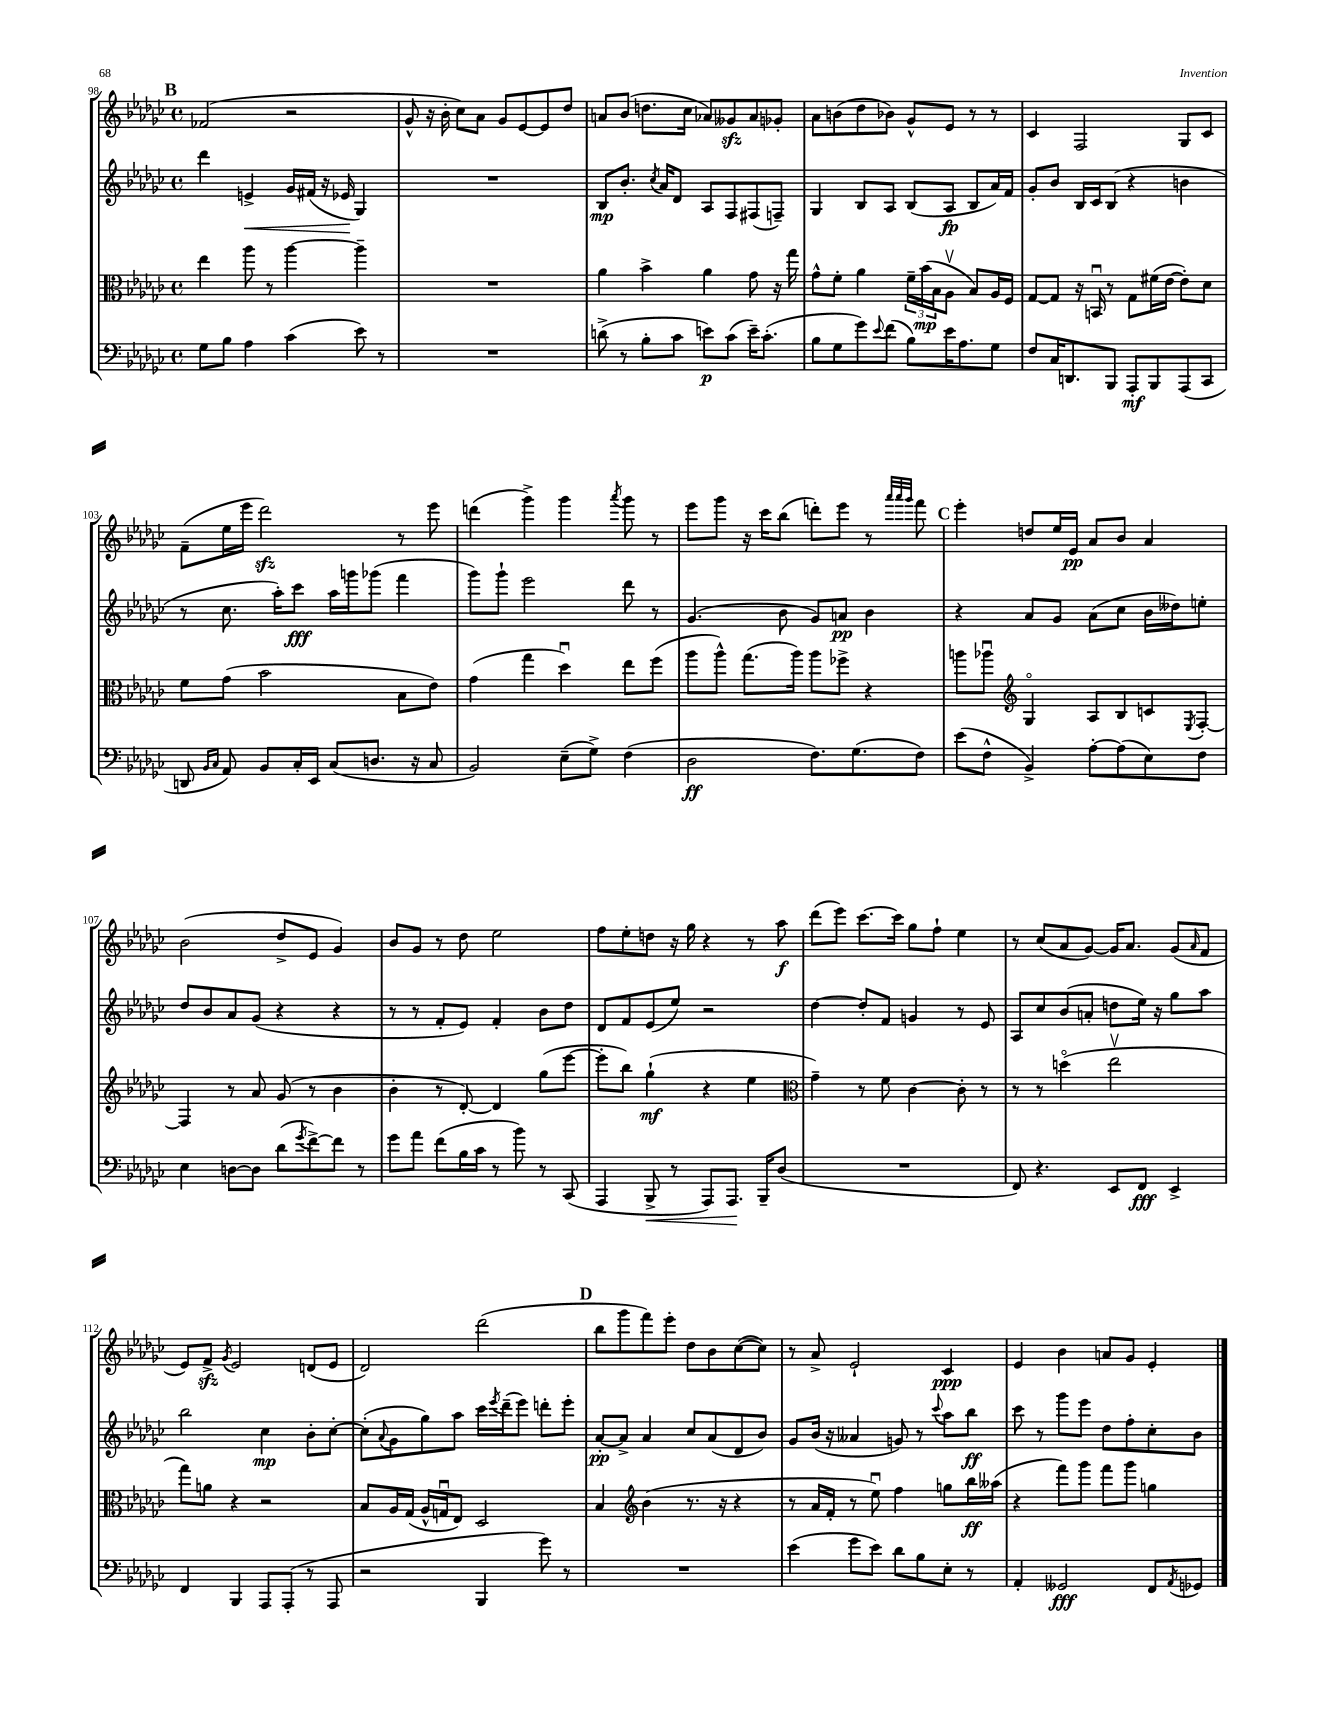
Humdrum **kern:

**kern	**kern	**kern	**kern
*staff4	*staff3	*staff2	*staff1
*clefF4	*clefC3	*clefG2	*clefG2
*k[b-e-a-d-g-c-]	*k[b-e-a-d-g-c-]	*k[b-e-a-d-g-c-]	*k[b-e-a-d-g-c-]
*M4/4	*M4/4	*M4/4	*M4/4
*met(c)	*met(c)	*met(c)	*met(c)
8G-	4ee-	4ddd-	(2f-
8B-	.	.	.
4A-	8aa-	4e^	.
.	8r	.	.
(4c-	[4aa-	16g-	2r
.	.	(16f#	.
.	.	16r	.
.	.	16e-	.
8e-)	4aa-~]	4G-)	.
8r	.	.	.
=	=	=	=
1r	1r	1r	8g-^^
.	.	.	16r
.	.	.	16b-'
.	.	.	8cc-)
.	.	.	8a-
.	.	.	8g-
.	.	.	[8e-
.	.	.	8e-]
.	.	.	8dd-
=	=	=	=
(8d^	4a-	8B-	8a
8r	.	8.b-'	(8b-
8B-'	4b-^	.	8.dd
.	.	8qcc-	.
.	.	16a-	.
8c-	.	8d-	.
.	.	.	16cc-
8e)	4a-	8A-	8a-)
(8c-	.	8F	8g--
16e~)	8g-	(8F#	8a-
(8.c-'	.	.	.
.	16r	8F~)	8g-'
.	16gg-	.	.
=	=	=	=
8B-	8g-^^	4G-	8a-
8G-	8f'	.	(8b
8g-)	4a-	8B-	8dd-
8qqe-	.	.	.
(8f	.	8A-	8b-)
8B-)	24f~	(8B-	8g-^^
.	(24b-	.	.
.	24B-	.	.
16e-	8A-v	8A-	8e-
8.A-	.	.	.
.	8B-)	8B-	8r
8G-	16A-	16a-)	8r
.	16F	16f	.
=	=	=	=
8F	[8G-	8g-'	4c-
16C-	8G-]	8b-	.
8.DD	.	.	.
.	16r	16B-	2F
.	16BBu	16c-	.
8BBB-	8r	(8B-	.
8AAA-'	8G-	4r	.
8BBB-	(16f#	.	.
.	[16e-	.	.
(8AAA-	8e-'])	4b	8G-
8CC-	8d-	.	8c-
=	=	=	=
8DD	8f	8r	(8f~
16qqBB-	.	.	.
16qqC-	.	.	.
8AA-)	(8g-	8.cc-	16ee-
.	.	.	16eee-
8BB-	2b-	.	2ddd-)
.	.	16aa-')	.
16C-'	.	8ccc-	.
16EE-	.	.	.
(8C-	.	16aa-	.
.	.	16ggg	.
8.D	.	(8ggg-	.
.	8B-	4fff	8r
16r	.	.	.
8C-	8e-)	.	8eee-
=	=	=	=
2BB-)	(4g-	8ggg-)	(4ddd
.	.	8ggg-`	.
.	4gg-	2eee-	4ggg-^)
(8E-~	4dd-u)	.	4ggg-
8G-^)	.	.	.
.	.	.	8qaaa-
(4F	8ee-	8ddd-	8ggg-
.	(8ff	8r	8r
=	=	=	=
2D-	8aa-	(4.g-	8eee-
.	8aa-^^)	.	8ggg-
.	(8.gg-	.	16r
.	.	.	16ccc-
.	.	8b-	(8bb-
.	16aa-)	.	.
8.F)	8aa-	8g-)	8ddd')
.	8ff-^	8a	8eee-
(8.G-	.	.	.
.	4r	4b-	8r
.	.	.	32qqaaa-
.	.	.	32qqaaa-
.	.	.	32qqggg-
8F)	.	.	8fff
=	=	=	=
(8e-	8aa	4r	4eee-'
8F^^	8aa-u	.	.
*	*clefG2	*	*
4BB-^)	4G-o	8a-	8dd
.	.	8g-	16ee-
.	.	.	16e-
[8A-'	8A-	(8a-	8a-
(8A-]	8B-	8cc-	8b-
8E-)	8c	16b-	4a-
.	.	16dd--)	.
.	8qE-	.	.
8F	[8F'	8ee'	.
=	=	=	=
4E-	4F]	8dd-	(2b-
.	.	8b-	.
[8D	8r	8a-	.
8D]	8a-	(8g-	.
(8d-	(8g-	4r	8dd-^
8qg-	.	.	.
[8f^)	8r	.	8e-
8f]	4b-	4r	4g-)
8r	.	.	.
=	=	=	=
8g-	4b-'	8r	8b-
8a-	.	8r	8g-
(8f	8r	8f'	8r
16B-	[8d-')	8e-)	8dd-
16c-	.	.	.
8r	4d-]	4f'	2ee-
8b-)	.	.	.
8r	(8gg-	8b-	.
(8CC-	[8eee-	8dd-	.
=	=	=	=
4AAA-	8eee-']	8d-	8ff
.	8bb-)	8f	8ee-'
8BBB-^	(4gg-`	(8e-	8dd
8r	.	8ee-)	16r
.	.	.	16gg-
8AAA-)	4r	2r	4r
8.AAA-	.	.	.
.	4ee-	.	8r
16BBB-~	.	.	.
(8D-	.	.	8aa-
=	=	=	=
*	*clefC3	*	*
1r	4g-~)	[4dd-	(8ddd-
.	.	.	8eee-)
.	8r	8dd-']	[8.ccc-
.	8f	8f	.
.	.	.	16ccc-]
.	[4c-	4g	8gg-
.	.	.	8ff`
.	8c-']	8r	4ee-
.	8r	8e-	.
=	=	=	=
8FF)	8r	8A-	8r
4.r	8r	8cc-	(8cc-
.	(4ddo	(8b-	8a-
.	.	8a'	[8g-)
8EE-	2ee-v	8dd	16g-]
.	.	.	8.a-
8FF	.	16ee-)	.
.	.	16r	.
4EE-^	.	8gg-	(8g-
.	.	.	16qqa-
.	.	8aa-	8f
=	=	=	=
4FF	8gg-)	2bb-	8e-)
.	8a	.	8f^
.	.	.	8qg-
4BBB-	4r	.	2e-
8AAA-	2r	4cc-	.
(8AAA-'	.	.	.
8r	.	8b-'	(8d
8AAA-	.	[8cc-'	8e-
=	=	=	=
2r	8B-	(8cc-']	2d-)
.	.	8qqa-	.
.	16A-	8g-	.
.	(16G-	.	.
.	16A-^^	8gg-)	.
.	16Gu	.	.
.	8E-)	8aa-	.
4BBB-	2D-	16ccc-	(2ddd-
.	.	8qeee-	.
.	.	(16ddd-~	.
.	.	8eee-)	.
8g-)	.	8ddd'	.
8r	.	8eee-'	.
=	=	=	=
1r	4B-	[8a-'	8bb-
.	.	8a-^]	8ggg-
*	*clefG2	*	*
.	(4b-	4a-	8fff)
.	.	.	8eee-'
.	8.r	8cc-	8dd-
.	.	(8a-	8b-
.	16r	.	.
.	4r	8d-	([8cc-
.	.	8b-)	8cc-])
=	=	=	=
(4e-	8r	8g-	8r
.	16a-	(16b-	8a-^
.	16f'	16r	.
8g-	8r	4a--	2e-`
8e-)	8ee-u)	.	.
8d-	4ff	8g)	.
8B-	.	8r	.
.	.	8qqccc-	.
8E-'	8gg	8aa-	4c-
8r	16bb-	8bb-	.
.	(16aa--	.	.
=	=	=	=
4AA-'	4r	8ccc-	4e-
.	.	8r	.
2GG--	8fff)	8ggg-	4b-
.	8ggg-	8eee-	.
.	8fff	8dd-	8a
.	8ggg-	8ff'	8g-
8FF	4gg	8cc-'	4e-'
8qAA-	.	.	.
8GG-	.	8b-	.
==	==	==	==
*-	*-	*-	*-
